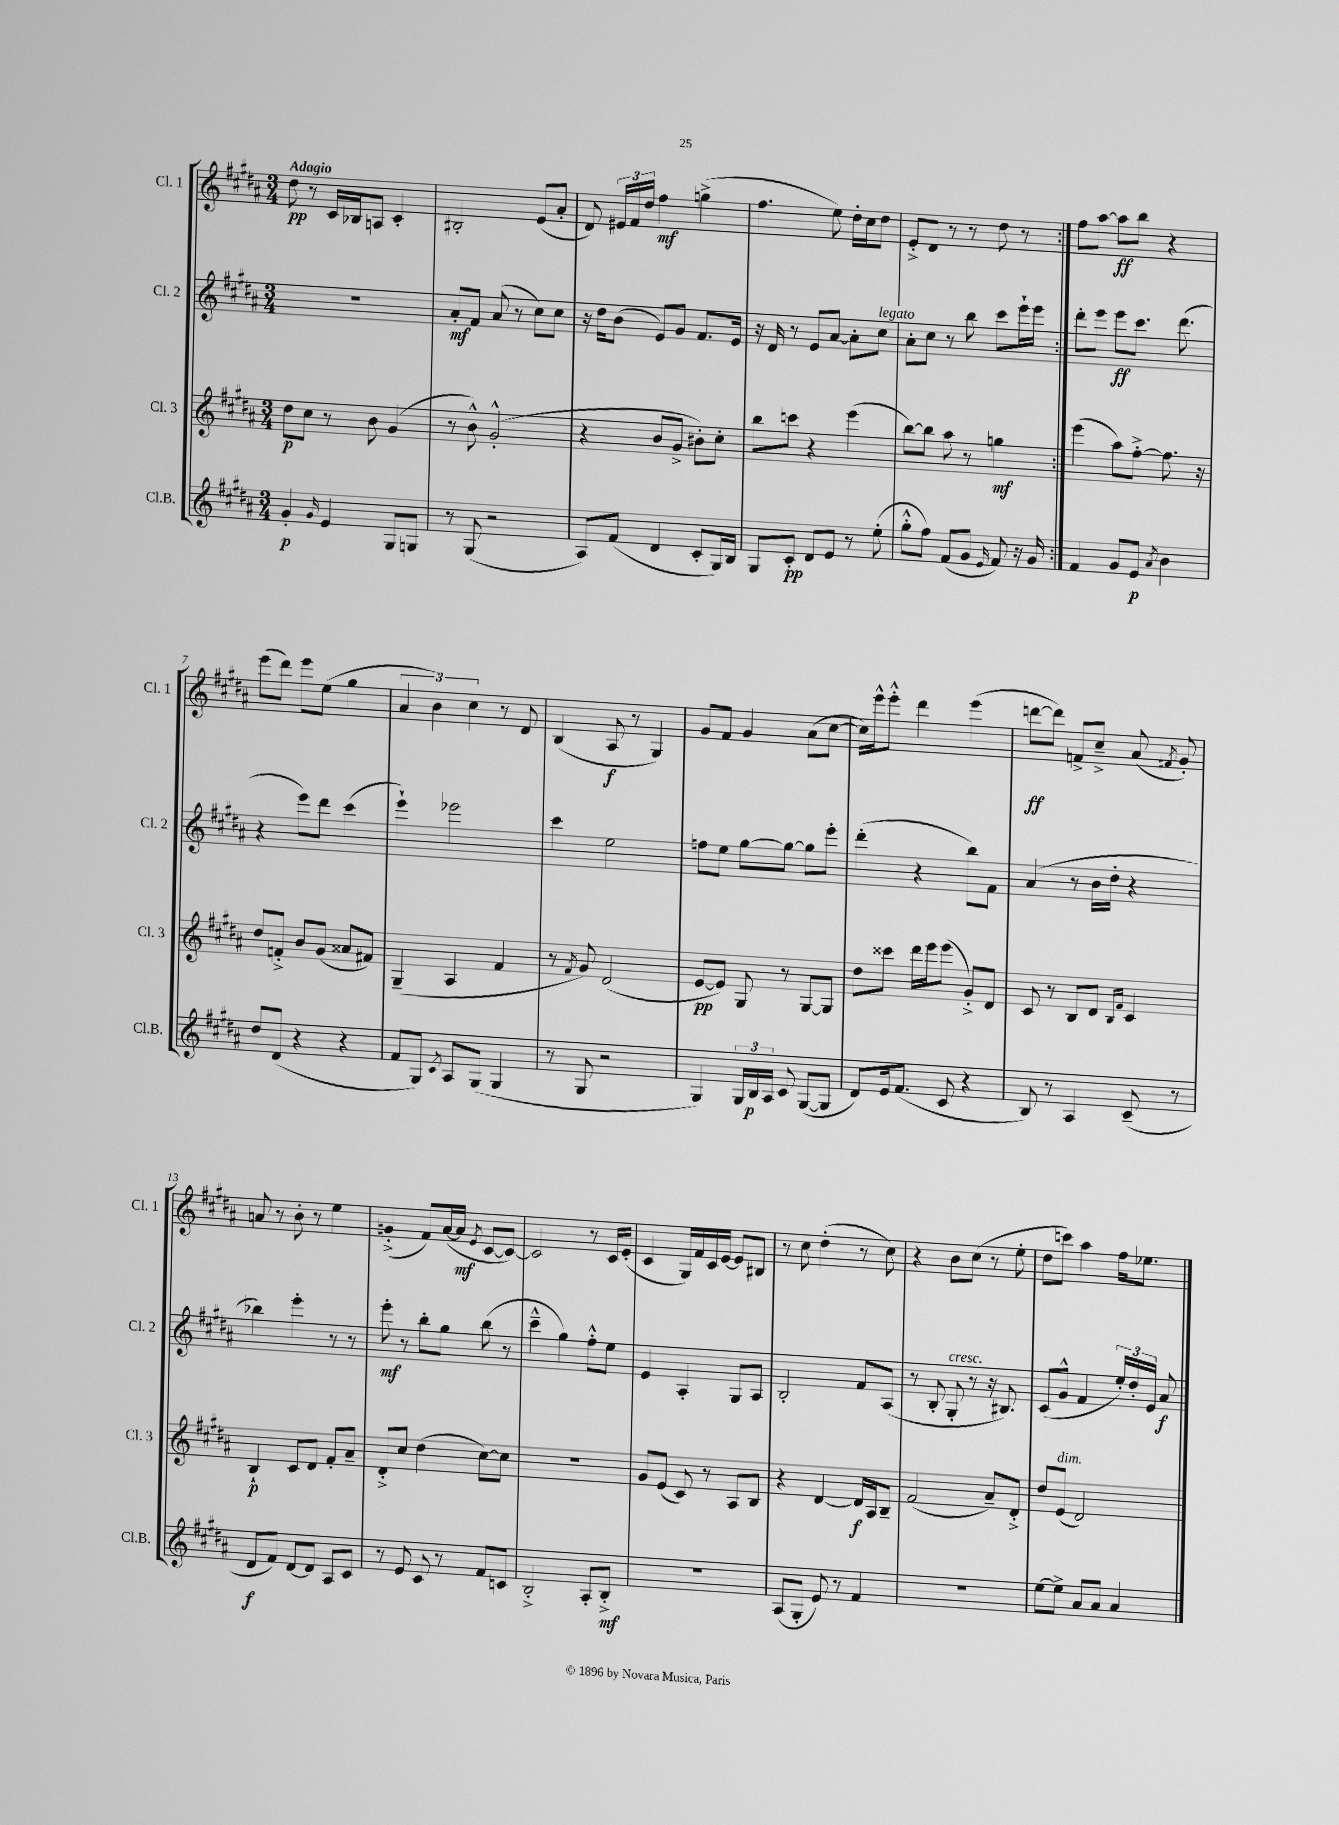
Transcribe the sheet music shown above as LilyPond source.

<<
\new StaffGroup <<
\new Staff = "s0" \with { instrumentName = "Cl. 1" shortInstrumentName = "Cl. 1" } {
    \clef treble \key b \major \numericTimeSignature \time 3/4 \tempo "Adagio"
    \autoBeamOff \repeat volta 2 { dis''8\pp r8 cis'16[ bes16 a8] cis'4-. |
    bis2-. e'8[( ais'8]-. |
    dis'8) \tuplet 3/2 { eis'16[ fis'16 dis''16] } fis''4\mf g''4->( |
    fis''4. e''8) dis''16[-. cis''16 dis''8] |
    e'8[-.-> dis'8] r8 r8 dis''8 r8 | }
    fis''8[ ais''8]~ ais''8[\ff b''8] r4 |
    e'''8[( dis'''8]) e'''8[ e''8]( gis''4 |
    \tuplet 3/2 { ais'4 b'4) cis''4 } r8 dis'8 |
    b4( ais8\f r8 gis4) |
    gis'8[ fis'8] gis'4 ais'8[( cis''8]~ |
    cis''16[) e'''16-^ e'''8]-.-^ dis'''4 e'''4( |
    d'''8[~\ff d'''8]) f'8[-> cis''8]---> ais'8( \acciaccatura { fis'8 } gis'8-.) |
    a'8 r8 b'8-. r8 e''4 |
    g'4-.->( fis'8[) ais'16~( ais'16]\mf \acciaccatura { e'8 } cis'8[~ cis'8]~) |
    cis'2 r8 cis'16[ e'16]-.( |
    cis'4 gis16[) fis'16 cis'16 e'16]~ e'8[ bis8] |
    r8 cis''8 dis''4-.( r8 cis''8) |
    r4 b'8[ cis''8]( r8 e''8-. |
    dis''8[ c'''8]) ais''4 fis''16[ ees''8.] \bar "|." |
}
\new Staff = "s1" \with { instrumentName = "Cl. 2" shortInstrumentName = "Cl. 2" } {
    \clef treble \key b \major \numericTimeSignature \time 3/4
    \autoBeamOff \repeat volta 2 { R2. |
    ais'8[-.\mf fis'8] ais'8( r8 cis''8[) cis''8] |
    r16 dis''16[ b'8]( e'8[) gis'8] fis'8.[ e'16] |
    r16 dis'16 r8 e'8[ ais'8]~ ais'8[-. cis''8]^\markup { \italic "legato" } |
    ais'8[-. cis''8] r8 b''8 cis'''8[ e'''16-! e'''16] | }
    dis'''8[-. e'''8] e'''8[\ff cis'''8.] dis'''8.( |
    r4 e'''8[) dis'''8] cis'''4( |
    e'''4-!) ees'''2 |
    cis'''4 e''2 |
    f''8[ e''8] gis''8[~ gis''8]~ gis''8[ e'''8]-. |
    dis'''4-.( r4 b''8[) fis'8] |
    ais'4( r8 b'16[ dis''16]-. r4 |
    bes''4) e'''4-. r8 r8 |
    e'''8-.\mf r8 b''8[-. gis''8] b''8( r8 |
    cis'''4---^ gis''4) fis''8[-.-^ e''8] |
    e'4 ais4-. gis8[ ais8] |
    b2-. fis'8[ ais8]( |
    r8 b8-. gis8-.^\markup { \italic "cresc." } r8 r16 bis8.) |
    cis'8[( gis'8]-^ fis'4 \tuplet 3/2 { e''16[-.) dis''16-. e'16] } ais'8\f \bar "|." |
}
\new Staff = "s2" \with { instrumentName = "Cl. 3" shortInstrumentName = "Cl. 3" } {
    \clef treble \key b \major \numericTimeSignature \time 3/4
    \autoBeamOff \repeat volta 2 { dis''8[\p cis''8] r8 b'8 gis'4( |
    r8 b'8-^) gis'2-.-^( |
    r4 b'8[ gis'8]-> bis'8[-.) cis''8]-. |
    b''8[ c'''8] r4 e'''4( |
    b''8[~) b''8] ais''8 r8 g''4\mf | }
    e'''4( ais''8[) fis''8]~-.-> fis''8. r16 |
    dis''8[ f'8]-.-> b'8[ gis'8]( aisis'8[ fis'8]) |
    gis4--( ais4 fis'4 |
    r8 \acciaccatura { fis'8 } gis'8) dis'2( |
    e'8[~\pp e'8]) gis8 r8 gis8[~ gis8] |
    dis''8[ cisis'''8] dis'''16[ e'''16 e'''8]( gis'8[-.->) dis'8] |
    cis'8 r8 b8[ dis'8] \grace { b16[ fis'16] } cis'4 |
    b4-!\p cis'8[ dis'8] fis'8[-. ais'8]-- |
    dis'8[-.-> cis''8] dis''4( cis''8[~) cis''8] |
    R2. |
    gis'8[ e'8]( cis'8) r8 ais8[ b8] |
    r4 dis'4~ dis'16[\f ais16 b8]-- |
    fis'2( ais'8[--) dis'8]-.-> |
    dis''8[ e'8]^\markup { \italic "dim." }( dis'2) \bar "|." |
}
\new Staff = "s3" \with { instrumentName = "Cl.B." shortInstrumentName = "Cl.B." } {
    \clef treble \key b \major \numericTimeSignature \time 3/4
    \autoBeamOff \repeat volta 2 { gis'4-.\p \grace { gis'16 } e'4 gis8[ g8] |
    r8 gis8( r2 |
    ais8[) fis'8]( dis'4 cis'8[-. gis16) b16] |
    gis8[ cis'8]-.\pp dis'8[ e'8] r8 e''8-.( |
    gis''8[-.-^ fis''8]) fis'8[( gis'8] \grace { e'16 } fis'8) r16 gis'16 | }
    fis'4 gis'8[ e'8]\p \acciaccatura { ais'8 } b'4 |
    dis''8[ dis'8]( r4 r4 |
    fis'8[ gis8]) \acciaccatura { cis'8 } ais8[ gis8]( gis4 |
    r8 gis8 r2 |
    gis4) \tuplet 3/2 { gis16[ b16\p ais16] } cis'8 gis8[~( gis8] |
    dis'8[) e'16 fis'8.]( cis'8 r4 |
    b8) r8 ais4 cis'8--( r8 |
    dis'8[\f fis'8]) dis'8[~ dis'8] ais8[ cis'8] |
    r8 e'8 cis'8 r8 fis'8[ c'8] |
    b2-.-> ais8[-. b8]-.->\mf |
    R2. |
    ais8[( gis8]-. e'8) r8 fis'4 |
    R2. |
    e''8[~ e''8]-> ais'8[ ais'8] ais'4 \bar "|." |
}
>>
>>
